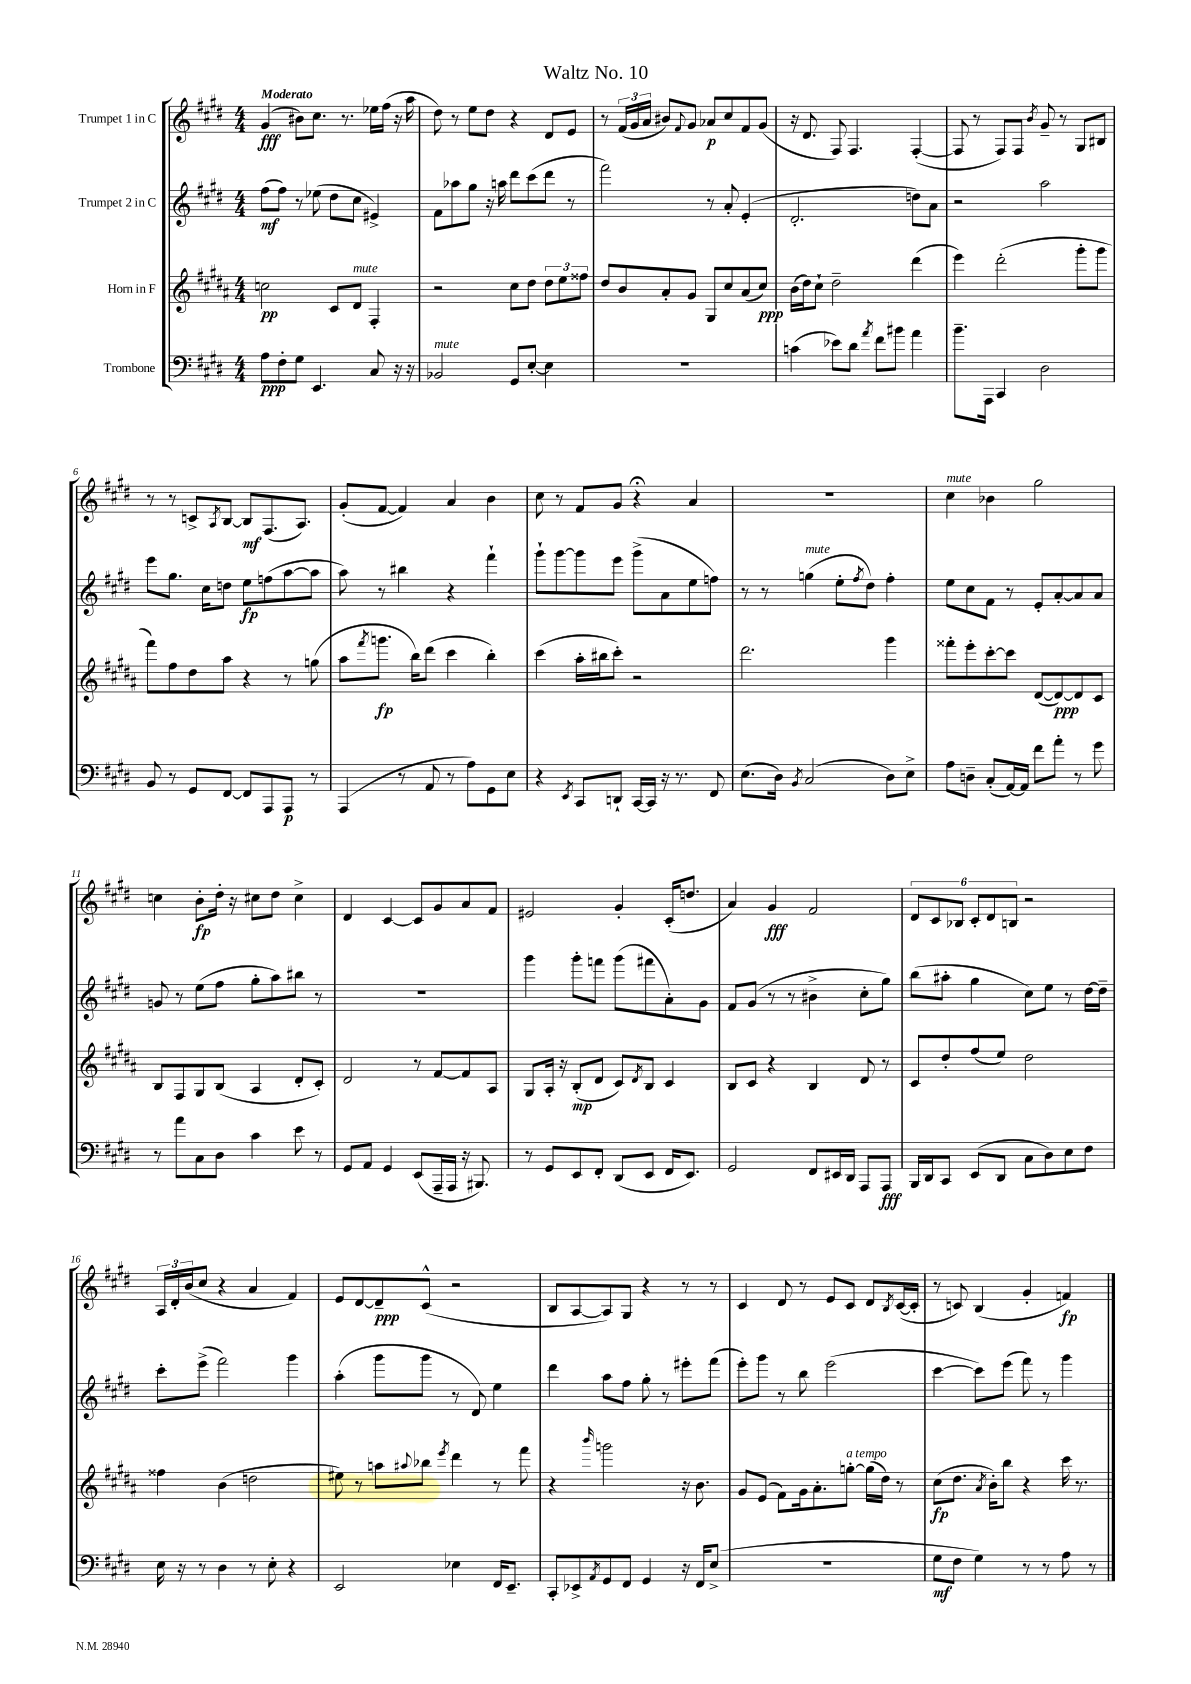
\header { title = "Waltz No. 10" }
<<
\new StaffGroup <<
\new Staff = "s0" \with { instrumentName = "Trumpet 1 in C" } {
    \clef treble \key e \major \numericTimeSignature \time 4/4 \tempo "Moderato"
    gis'4\fff( bis'8) cis''8. r8. ees''16 fis''16( r16 a''16 |
    dis''8) r8 e''8 dis''8 r4 dis'8 e'8 |
    r8 \tuplet 3/2 { fis'16( gis'16 a'16 } bis'8) \appoggiatura { fis'8 } gis'8 aes'8\p cis''8 fis'8 gis'8( |
    r16 dis'8. fis8) fis4. fis4~-.( |
    fis8 r8 fis8) fis8 \acciaccatura { b'8 } gis'8-- r8 gis8 bis8 |
    r8 r8 c'8-> \acciaccatura { a8 } b8~ b8\mf fis8.( a8.) |
    gis'8-.( fis'8~ fis'4) a'4 b'4 |
    cis''8 r8 fis'8 gis'8 r4\fermata a'4 |
    R1 |
    cis''4^\markup { \italic "mute" } bes'4 gis''2 |
    c''4 b'8-.\fp dis''16-. r16 cis''8 dis''8 cis''4-> |
    dis'4 cis'4~ cis'8 gis'8 a'8 fis'8 |
    eis'2 gis'4-. cis'16-.( d''8. |
    a'4) gis'4\fff fis'2 |
    \tuplet 6/4 { dis'8 cis'8 bes8 cis'8-. dis'8 b8 } r2 |
    \tuplet 3/2 { a16 dis'16-. b'16( } cis''8 r4 a'4 fis'4) |
    e'8 dis'8~ dis'8--\ppp cis'8-^( r2 |
    b8 a8~ a8) gis8 r4 r8 r8 |
    cis'4 dis'8 r8 e'8 cis'8 dis'8 \acciaccatura { b8 } cis'16~( cis'16-. |
    r8 c'8) b4( gis'4-. f'4\fp) \bar "|." |
}
\new Staff = "s1" \with { instrumentName = "Trumpet 2 in C" } {
    \clef treble \key e \major \numericTimeSignature \time 4/4
    fis''8\mf( fis''8) r8 ees''8( dis''8 cis''8 eis'4->) |
    fis'8 aes''8 gis''8 r16 a''16 dis'''8 cis'''8( dis'''8 r8 |
    fis'''2) r8 a'8-. e'4-.( |
    dis'2.-. d''8) a'8 |
    r2 a''2 |
    e'''8 gis''8. cis''16 d''8 e''8\fp f''8( a''8~ a''8 |
    a''8) r8 bis''4 r4 fis'''4-! |
    gis'''8-! gis'''8~ gis'''8 e'''8 gis'''8->( a'8 e''8 f''8) |
    r8 r8 g''4^\markup { \italic "mute" }( e''8-. \acciaccatura { fis''8 } dis''8) fis''4-. |
    e''8 cis''8 fis'8 r8 e'8-. a'8~-. a'8 a'8 |
    g'8 r8 e''8( fis''8 gis''8-. a''8) bis''8 r8 |
    R1 |
    gis'''4 gis'''8-. f'''8 gis'''8( fis'''8 a'8-.) gis'8 |
    fis'8 gis'8( r8 r8 bis'4-> cis''8-. gis''8) |
    b''8( ais''8-. gis''4 cis''8) e''8 r8 dis''16~ dis''16-- |
    cis'''8-. e'''8->( fis'''2) gis'''4 |
    a''4-.( gis'''8 gis'''8 r8 dis'8) e''4 |
    dis'''4 a''8 fis''8 gis''8-. r8 eis'''8-. fis'''8( |
    e'''8-.) gis'''8 r8 b''8 e'''2( |
    cis'''4~ cis'''8) e'''8( fis'''8) r8 gis'''4 \bar "|." |
}
\new Staff = "s2" \with { instrumentName = "Horn in F" } {
    \clef treble \key b \major \numericTimeSignature \time 4/4
    c''2\pp cis'8 dis'8^\markup { \italic "mute" } fis4-. |
    r2 cis''8 dis''8 \tuplet 3/2 { dis''8 e''8 fisis''8 } |
    dis''8 b'8 ais'8-. gis'8 gis8 cis''8 ais'8( cis''8\ppp) |
    b'16( dis''16) cis''8-! dis''2-- dis'''4( |
    e'''4) dis'''2-.( gis'''8-. gis'''8 |
    fis'''8) fis''8 dis''8 ais''8 r4 r8 g''8( |
    ais''8 \acciaccatura { fis'''8 } g'''8.\fp b''16) dis'''8( cis'''4 b''4-.) |
    cis'''4( ais''16-. bis''16 cis'''8-.) r2 |
    dis'''2. gis'''4 |
    fisis'''8-. e'''8-. cis'''8~-. cis'''8 dis'8~( dis'8~\ppp) dis'8 cis'8 |
    b8 fis8 gis8 b8( ais4 dis'8-. cis'8-.) |
    dis'2 r8 fis'8~ fis'8 ais8 |
    gis8 ais16-. r16 b8-.\mp( dis'8 cis'8) \acciaccatura { dis'8 } b8 cis'4 |
    b8 cis'8 r4 b4 dis'8 r8 |
    cis'8 dis''8-. fis''8( e''8) dis''2 |
    fisis''4 b'4( d''2 |
    eis''8) r8 a''8 \appoggiatura { ais''8 } bes''8 \acciaccatura { e'''8 } dis'''4 r8 fis'''8 |
    r4 \grace { b'''16 } g'''2 r16 b'8. |
    gis'8 e'8( fis'8) gis'16 ais'8.-. g''8~-.^\markup { \italic "a tempo" } g''16( dis''16) r8 |
    cis''8\fp( dis''8. \acciaccatura { ais'8 } b'16-.) b''8 r4 cis'''16 r8. \bar "|." |
}
\new Staff = "s3" \with { instrumentName = "Trombone" } {
    \clef bass \key e \major \numericTimeSignature \time 4/4
    a8\ppp fis8-. gis8 e,4. cis8 r16 r16 |
    bes,2^\markup { \italic "mute" } gis,8 e8~-. e4 |
    R1 |
    c'4( ees'8) dis'8 \acciaccatura { a'8 } fis'8 bis'8 a'4 |
    b'8.-- a,,16 cis,4 dis2 |
    b,8 r8 gis,8 fis,8~ fis,8 a,,8 a,,8\p r8 |
    a,,4( r8 a,8 r8 a8) gis,8 e8 |
    r4 \acciaccatura { e,8 } cis,8 d,8-! cis,16~ cis,16 r16 r8. fis,8 |
    e8.( dis16) \acciaccatura { b,8 } cis2( dis8) e8-> |
    a8 d8-- cis8-.( a,16~) a,16 fis'8 a'8-. r8 gis'8 |
    r8 a'8 cis8 dis8 cis'4 e'8 r8 |
    gis,8 a,8 gis,4 e,8( a,,16-- a,,16 r16 bis,,8.) |
    r8 gis,8 e,8 fis,8-. dis,8( e,8 fis,16 e,8.) |
    gis,2 fis,8 eis,16 dis,16 a,,8 a,,8\fff |
    b,,16 dis,16 cis,8 e,8( dis,8 cis8 dis8) e8 fis8 |
    e16 r16 r8 dis4 r8 e8-. r4 |
    e,2 ees4 fis,16 e,8.-- |
    cis,8-. ees,8-> \acciaccatura { a,8 } gis,8 fis,8 gis,4 r16 fis,16 e8->( |
    R1 |
    gis8\mf fis8 gis4) r8 r8 a8 r8 \bar "|." |
}
>>
>>
